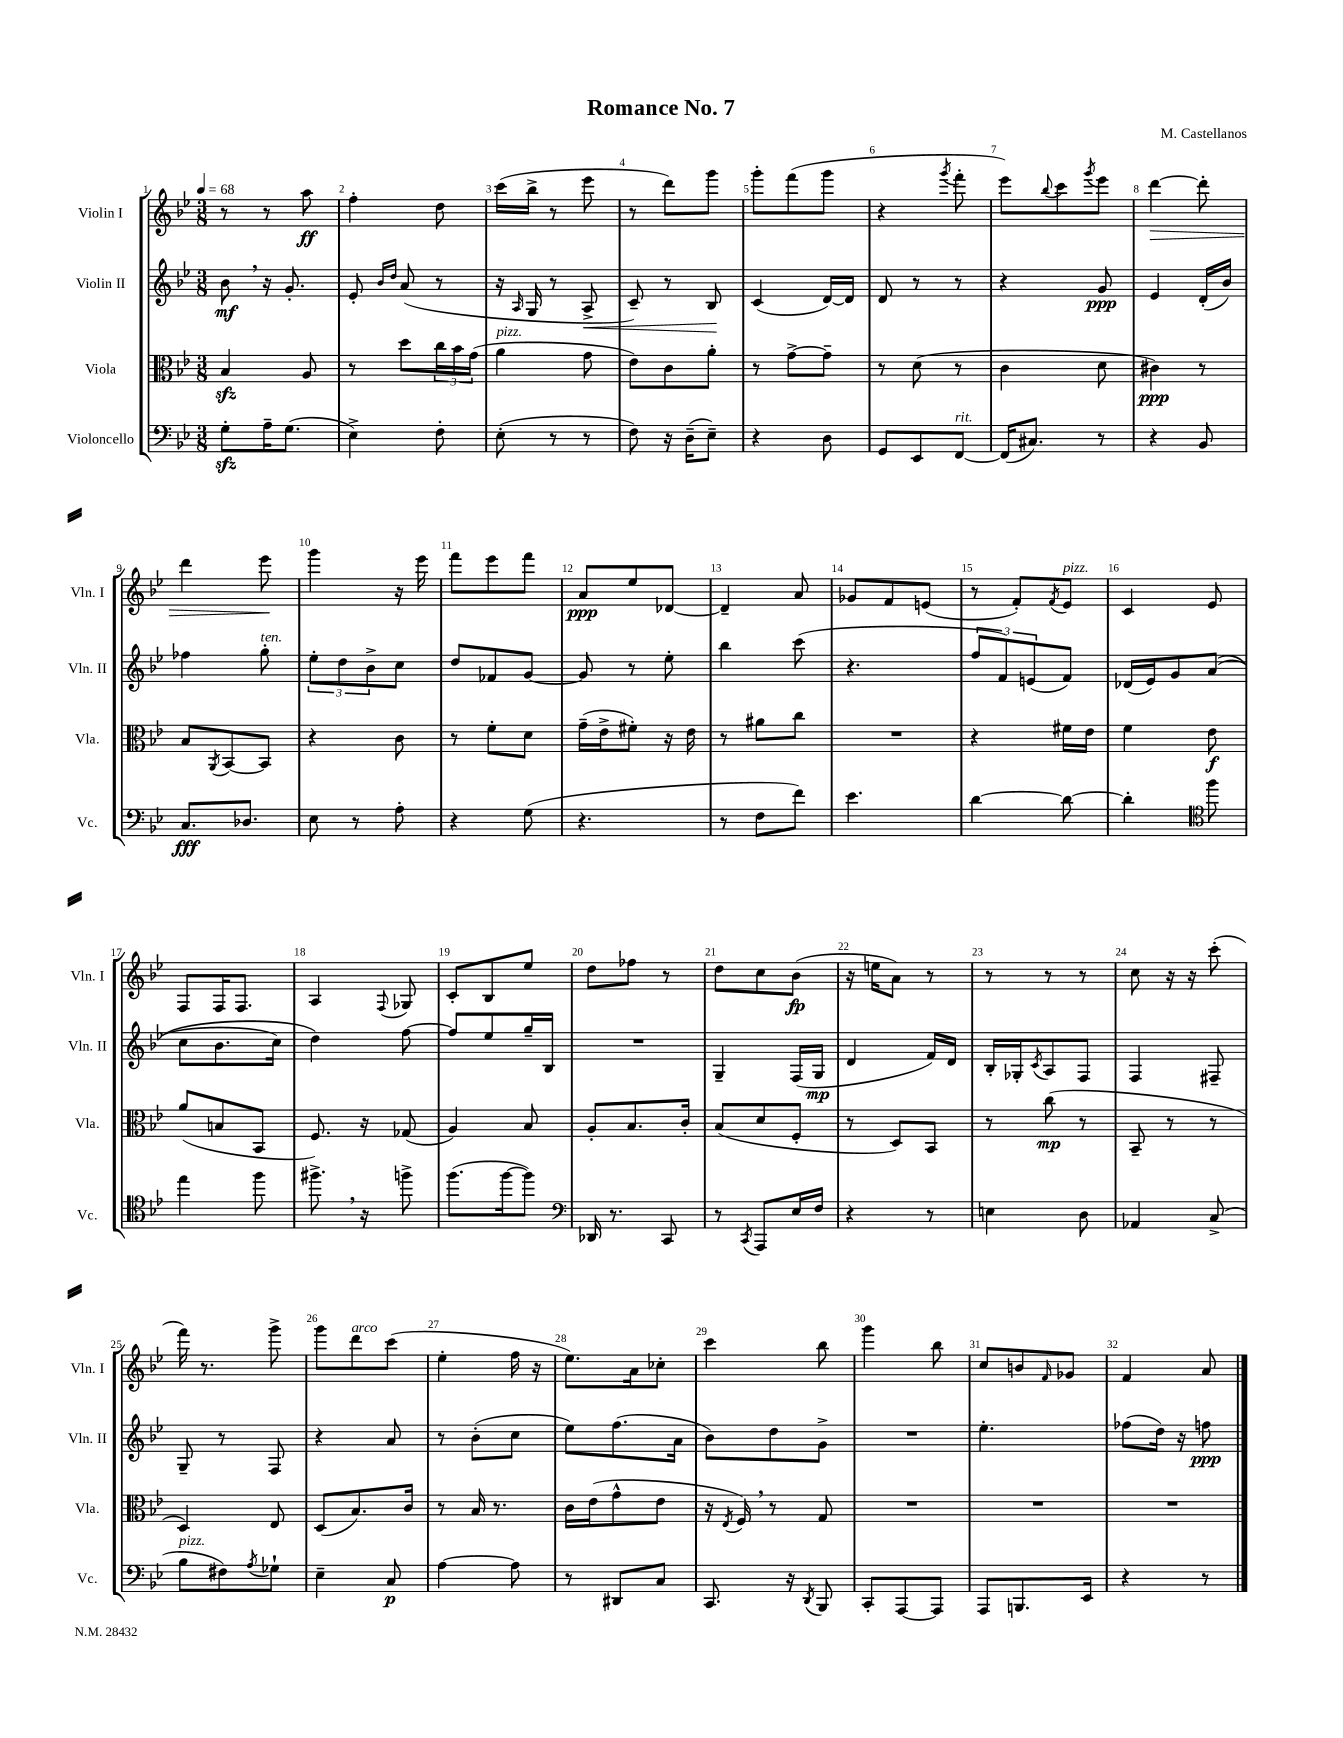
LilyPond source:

\header { title = "Romance No. 7" composer = "M. Castellanos" }
<<
\new StaffGroup <<
\new Staff = "s0" \with { instrumentName = "Violin I" shortInstrumentName = "Vln. I" } {
    \clef treble \key bes \major \numericTimeSignature \time 3/8 \tempo 4 = 68
    r8 r8 a''8\ff |
    f''4-. d''8 |
    c'''16( bes''16-> r8 ees'''8 |
    r8 d'''8) g'''8 |
    g'''8-. f'''8( g'''8 |
    r4 \acciaccatura { g'''8 } f'''8-. |
    ees'''8) \appoggiatura { bes''8 } c'''8 \acciaccatura { g'''8 } ees'''8 |
    d'''4~\> d'''8-. |
    d'''4 ees'''8\! |
    g'''4 r16 ees'''16 |
    f'''8 ees'''8 f'''8 |
    a'8\ppp ees''8 des'8~ |
    des'4-- a'8 |
    ges'8 f'8 e'8( |
    r8 f'8-.) \acciaccatura { f'8 } ees'8^\markup { \italic "pizz." } |
    c'4 ees'8 |
    f8 f16 f8. |
    a4 \appoggiatura { f8 } ges8 |
    c'8-. bes8 ees''8 |
    d''8 fes''8 r8 |
    d''8 c''8 bes'8\fp( |
    r16 e''16 a'8) r8 |
    r8 r8 r8 |
    c''8 r16 r16 c'''8-.( |
    f'''16) r8. g'''8-> |
    g'''8 d'''8^\markup { \italic "arco" } c'''8( |
    ees''4-. f''16 r16 |
    ees''8.) a'16 ces''8-. |
    c'''4 bes''8 |
    g'''4 bes''8 |
    c''8 b'8 \grace { f'16 } ges'8 |
    f'4 a'8 \bar "|." |
}
\new Staff = "s1" \with { instrumentName = "Violin II" shortInstrumentName = "Vln. II" } {
    \clef treble \key bes \major \numericTimeSignature \time 3/8
    bes'8\mf \breathe r16 g'8.-. |
    ees'8-. \grace { bes'16 d''16 } a'8( r8 |
    r16 \grace { a16 } g16 r8 a8->\< |
    c'8--) r8 bes8\! |
    c'4( d'16~) d'16 |
    d'8 r8 r8 |
    r4 g'8\ppp |
    ees'4 d'16-.( bes'16) |
    fes''4 g''8-.^\markup { \italic "ten." } |
    \tuplet 3/2 { ees''8-. d''8 bes'8-> } c''8 |
    d''8 fes'8 g'8~ |
    g'8 r8 ees''8-. |
    bes''4 c'''8( |
    r4. |
    \tuplet 3/2 { f''8 f'8) e'8( } f'8) |
    des'16( ees'16) g'8 a'8(\( |
    c''8 bes'8. c''16) |
    d''4\) f''8~ |
    f''8 ees''8 g''16-- bes16 |
    R4. |
    g4-- f16( g16\mp |
    d'4 f'16) d'16 |
    bes16-. ges16-. \acciaccatura { c'8 } a8 f8 |
    f4 fis8-- |
    g8-- r8 f8 |
    r4 a'8 |
    r8 bes'8-.( c''8 |
    ees''8) f''8.( a'16 |
    bes'8) d''8 g'8-> |
    R4. |
    ees''4.-. |
    fes''8( d''16) r16 f''8\ppp \bar "|." |
}
\new Staff = "s2" \with { instrumentName = "Viola" shortInstrumentName = "Vla." } {
    \clef alto \key bes \major \numericTimeSignature \time 3/8
    bes4\sfz a8 |
    r8 d''8 \tuplet 3/2 { c''16 bes'16 g'16( } |
    a'4^\markup { \italic "pizz." } g'8 |
    ees'8) c'8 a'8-. |
    r8 g'8~-> g'8-- |
    r8 d'8( r8 |
    c'4 d'8 |
    cis'4\ppp) r8 |
    bes8 \acciaccatura { a,8 } bes,8~ bes,8 |
    r4 c'8 |
    r8 f'8-. d'8 |
    g'16--( ees'16-> fis'8-.) r16 ees'16 |
    r8 ais'8 c''8 |
    R4. |
    r4 fis'16 ees'16 |
    f'4 ees'8\f |
    a'8( b8 bes,8 |
    f8.) r16 ges8( |
    a4) bes8 |
    a8-. bes8. c'16-. |
    bes8( d'8 f8-. |
    r8 d8) bes,8 |
    r8 c''8\mp( r8 |
    bes,8-- r8 r8 |
    d4) ees8 |
    d8( bes8.) c'16 |
    r8 bes16 r8. |
    c'16 ees'16( g'8-^ ees'8 |
    r16 \acciaccatura { ees8 } f16) \breathe r8 g8 |
    R4. |
    R4. |
    R4. \bar "|." |
}
\new Staff = "s3" \with { instrumentName = "Violoncello" shortInstrumentName = "Vc." } {
    \clef bass \key bes \major \numericTimeSignature \time 3/8
    g8-.\sfz a16-- g8.( |
    ees4->) f8-. |
    ees8-.( r8 r8 |
    f8) r16 d16--( ees8--) |
    r4 d8 |
    g,8 ees,8 f,8~^\markup { \italic "rit." } |
    f,16( cis8.) r8 |
    r4 bes,8 |
    c8.\fff des8. |
    ees8 r8 a8-. |
    r4 g8( |
    r4. |
    r8 f8 f'8) |
    ees'4. |
    d'4~ d'8~ |
    d'4-. \clef tenor f''8 |
    ees''4 f''8 |
    fis''8.-> \breathe r16 f''8-> |
    f''8.( f''16~ f''8) |
    \clef bass des,16 r8. c,8 |
    r8 \acciaccatura { c,8 } a,,8 ees16 f16 |
    r4 r8 |
    e4 d8 |
    aes,4 c8->( |
    bes8^\markup { \italic "pizz." } fis8) \acciaccatura { a8 } ges8-! |
    ees4-- c8\p |
    a4~ a8 |
    r8 dis,8 c8 |
    c,8. r16 \acciaccatura { d,8 } bes,,8 |
    c,8-. a,,8~ a,,8 |
    a,,8 b,,8. ees,16 |
    r4 r8 \bar "|." |
}
>>
>>
\layout { \context { \Score \override BarNumber.break-visibility = ##(#f #t #t) barNumberVisibility = #all-bar-numbers-visible } }
